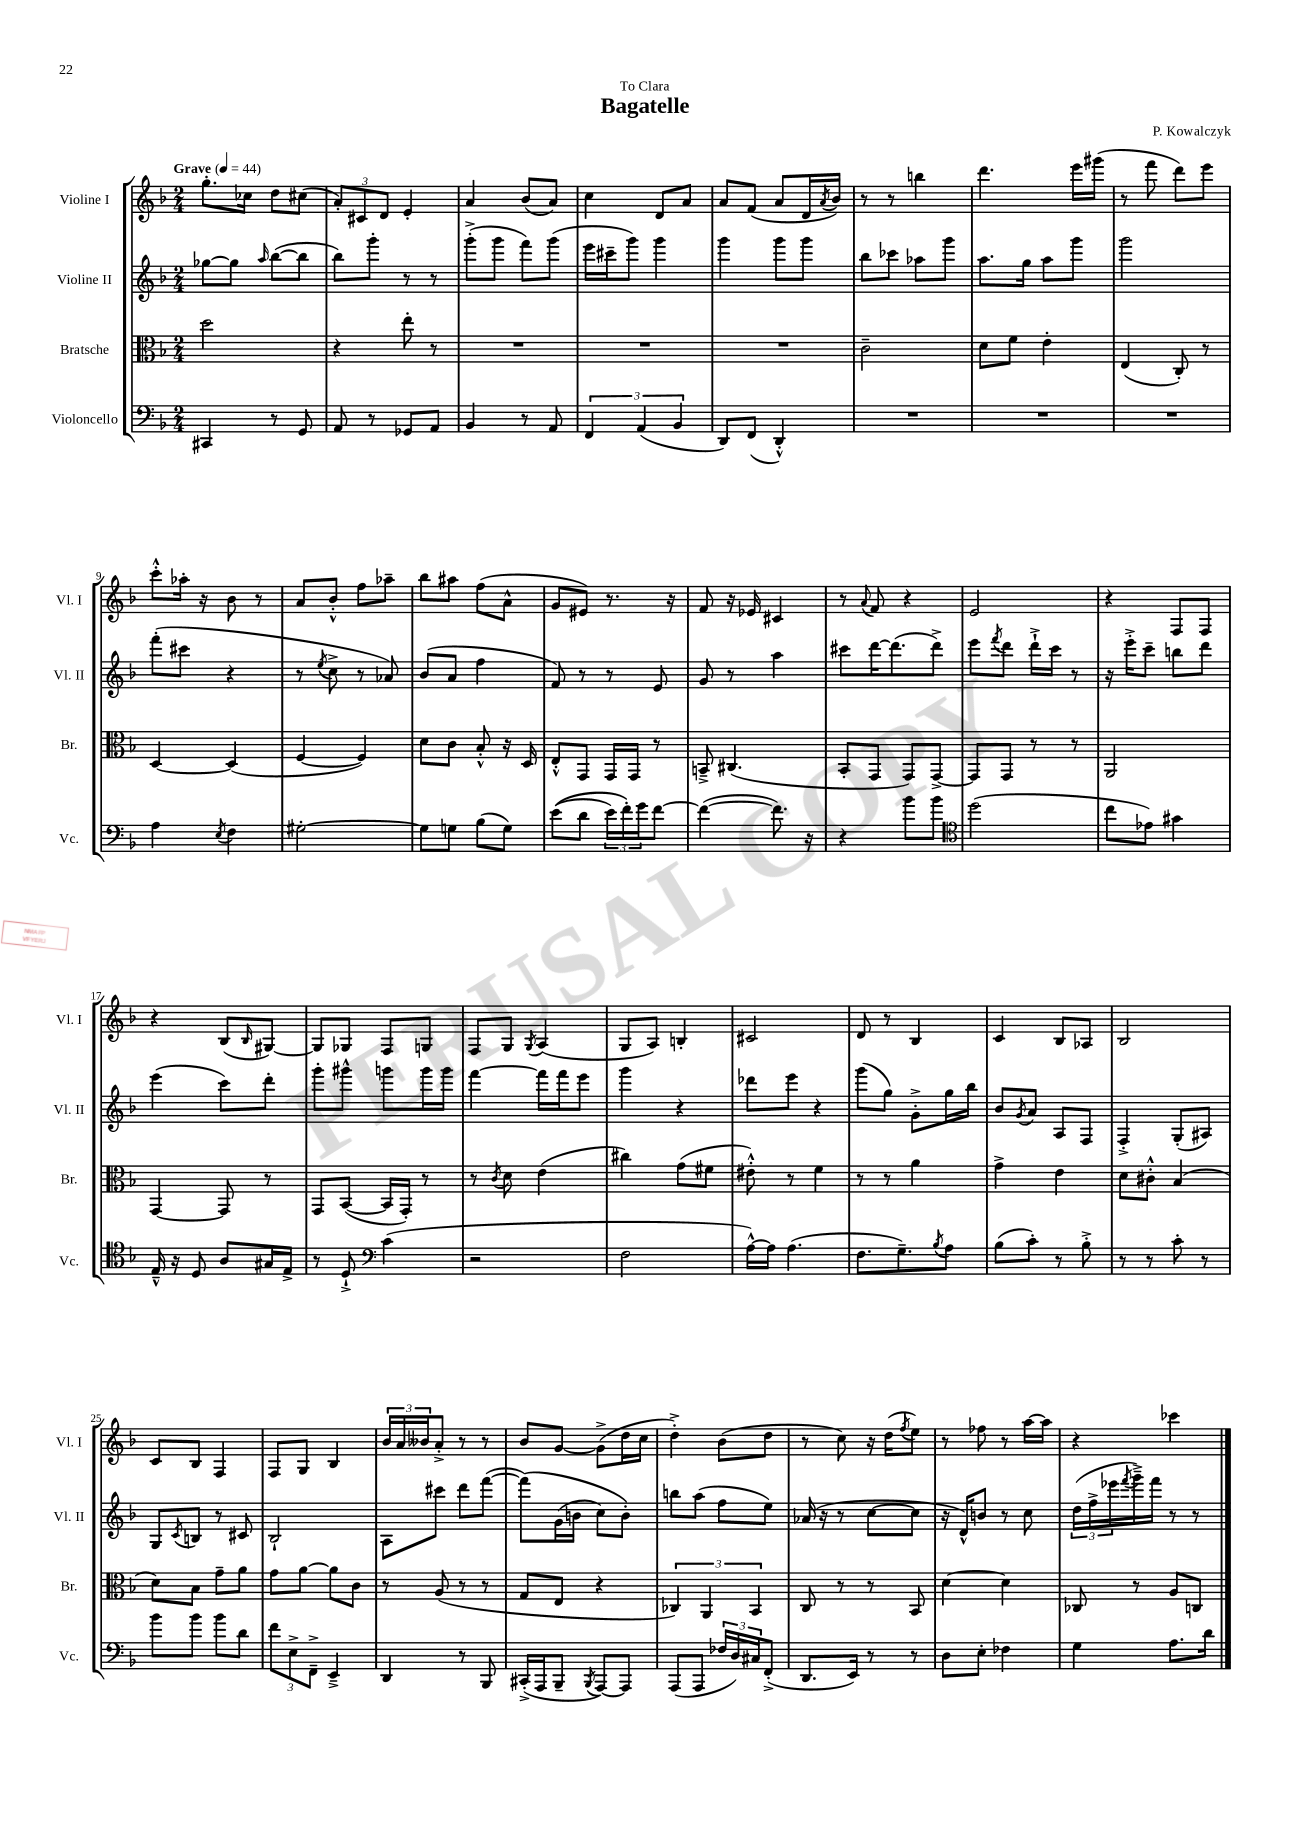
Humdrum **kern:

**kern	**kern	**kern	**kern
*staff4	*staff3	*staff2	*staff1
*clefF4	*clefC3	*clefG2	*clefG2
*k[b-]	*k[b-]	*k[b-]	*k[b-]
*M2/4	*M2/4	*M2/4	*M2/4
*MM44	*MM44	*MM44	*MM44
4CC#	2dd	[8gg-	8.gg'
.	.	8gg-]	.
.	.	.	16cc-
.	.	16qqaa	.
8r	.	([8bb-	8dd
8GG	.	8bb-]	(8cc#
=	=	=	=
8AA	4r	8bb-)	12a')
.	.	.	12c#
8r	.	8ggg'	.
.	.	.	12d
8GG-	8ee'	8r	4e'
8AA	8r	8r	.
=	=	=	=
4BB-	2r	(8ggg'^	4a
.	.	8ggg	.
8r	.	8fff)	(8b-
8AA	.	(8ggg	8a)
=	=	=	=
6FF	2r	16eee	4cc
.	.	16ccc#~	.
.	.	8ggg)	.
(6AA	.	.	.
.	.	4ggg	8d
6BB-	.	.	.
.	.	.	8a
=	=	=	=
8DD)	2r	4ggg	8a
(8FF	.	.	(8f
4DD'^^)	.	8ggg	8a
.	.	8ggg	16d
.	.	.	8qa
.	.	.	16b-)
=	=	=	=
2r	2c~	8bb-	8r
.	.	8ccc-	8r
.	.	8aa-	4bb
.	.	8ggg	.
=	=	=	=
2r	8d	8.aa	4.ddd
.	8f	.	.
.	.	16gg	.
.	4e'	8aa	.
.	.	8ggg	16eee
.	.	.	(16ggg#
=	=	=	=
2r	(4E	2ggg	8r
.	.	.	8fff
.	8C')	.	8ddd)
.	8r	.	8eee
=	=	=	=
4A	[4D	(8fff'	8ccc'^^
.	.	8ccc#	16aa-'
.	.	.	16r
8qE	.	.	.
4F	(4D]	4r	8b-
.	.	.	8r
=	=	=	=
[2G#'	[4F	8r	8a
.	.	8qee	.
.	.	8cc^	8b-'^^
.	4F])	8r	8ff
.	.	8a-)	8aa-~
=	=	=	=
8G#]	8d	(8b-	8bb-
8G	8c	8a	8aa#
(8B-	8B-'^^	4ff	(8ff
8G)	16r	.	8a^^
.	16D	.	.
=	=	=	=
&((8e	8E'^^	8f)	8g
8d	8GG	8r	8e#)
24e)	16GG	8r	8.r
24f'&)	.	.	.
.	16GG	.	.
24g	.	.	.
[8f	8r	8e	.
.	.	.	16r
=	=	=	=
(4f_	8BB~^	8g	8f
.	(4.C#	8r	16r
.	.	.	16e-
8.f])	.	4aa	4c#
16r	.	.	.
=	=	=	=
4r	8BB-'	8ccc#	8r
.	.	.	8qqa
.	8GG	[16ddd	8f
.	.	(8.ddd]	.
8b-	8GG)	.	4r
8b-	[8GG^	8ddd^)	.
=	=	=	=
*clefC4	*	*	*
(2dd	8GG]	8eee	2e
.	.	8qfff	.
.	8GG	8ddd	.
.	8r	16ddd`^	.
.	.	16ccc	.
.	8r	8r	.
=	=	=	=
8cc	2AA	16r	4r
.	.	16eee'^	.
8e-)	.	8ccc~	.
4g#	.	8bb	8F
.	.	8ddd	8F
=	=	=	=
16E~^^	[4GG	(4eee	4r
16r	.	.	.
8D	.	.	.
8A	8GG]	8ccc)	(8B-
.	.	.	16qqB-
16G#	8r	8ddd'	[8G#)
16E^	.	.	.
=	=	=	=
8r	8GG	8ggg'	8G#]
8D`^	([8BB-	8ggg#^^	8G-
*clefF4	*	*	*
(4c	16BB-]	8ggg	8F
.	16GG')	.	.
.	8r	16ggg	8G
.	.	16ggg	.
=	=	=	=
2r	8r	[4fff	8F
.	8qc	.	.
.	8d	.	8G
.	.	.	8qG
.	(4e	16fff]	(4A
.	.	16fff	.
.	.	8eee	.
=	=	=	=
2F	4cc#)	4ggg	8G
.	.	.	8A)
.	(8g	4r	4B'
.	8f#	.	.
=	=	=	=
[16A^^)	8e#'^^)	8ddd-	2c#
16A]	.	.	.
(4.A	8r	8eee	.
.	4f	4r	.
=	=	=	=
8.F	8r	(8ggg	8d
.	8r	8gg)	8r
8.G~)	.	.	.
.	4a	8g'^	4B-
8qB-	.	.	.
8A	.	16gg	.
.	.	16bb-	.
=	=	=	=
(8B-	4g^	8b-	4c
.	.	8qg	.
8c')	.	8a	.
8r	4e	8A	8B-
8B-'^	.	8F	8A-
=	=	=	=
8r	8d	4F'^	2B-
8r	8c#'^^	.	.
8c'	(4B-	(8G'	.
8r	.	8A#)	.
=	=	=	=
8b-	8d)	8G	8c
.	.	8qc	.
8b-	8B-	8B	8B-
8b-	8g~	8r	4F
8d	8a	8c#	.
=	=	=	=
12f	8g	2B-`	8F
12E^	.	.	.
.	[8a	.	8G
12FF~^	.	.	.
4EE~^	8a]	.	4B-
.	8c	.	.
=	=	=	=
4DD	8r	8A	24b-
.	.	.	24a
.	.	.	24b--
.	(8A	8ccc#	8a'^
8r	8r	8ddd	8r
8BBB-	8r	([8fff	8r
=	=	=	=
(16CC#'^	8G	&(8fff])	8b-
16AAA	.	.	.
8BBB-~	8E	(16g	[8g
.	.	16b	.
8qBBB-	.	.	.
[8AAA)	4r	8cc)	(8g^]
8AAA]	.	8b'&)	16dd
.	.	.	16cc
=	=	=	=
(8AAA	6C-)	8bb	4dd'^)
8AAA	.	(8aa	.
.	6AA	.	.
24F-	.	8ff	(8b-
24D)	.	.	.
24C#	6BB-	.	.
(8FF'^	.	8ee)	8dd
=	=	=	=
8.DD	8C	(16a-	8r
.	.	16r	.
.	8r	8r	8cc)
16EE)	.	.	.
8r	8r	[8cc	16r
.	.	.	(16dd
.	.	.	8qff
8r	8BB-	8cc]	8ee)
=	=	=	=
8D	[4d	16r	8r
.	.	16d^^)	.
8E'	.	8b	8ff-
4F-	4d]	8r	8r
.	.	8cc	[16aa
.	.	.	16aa]
=	=	=	=
4G	8C-	(24dd	4r
.	.	24ff^	.
.	.	24eee-	.
.	.	8qfff	.
.	8r	16ggg~^)	.
.	.	16fff	.
8.A	8A	8r	4ccc-
.	8C	8r	.
16d	.	.	.
==	==	==	==
*-	*-	*-	*-
